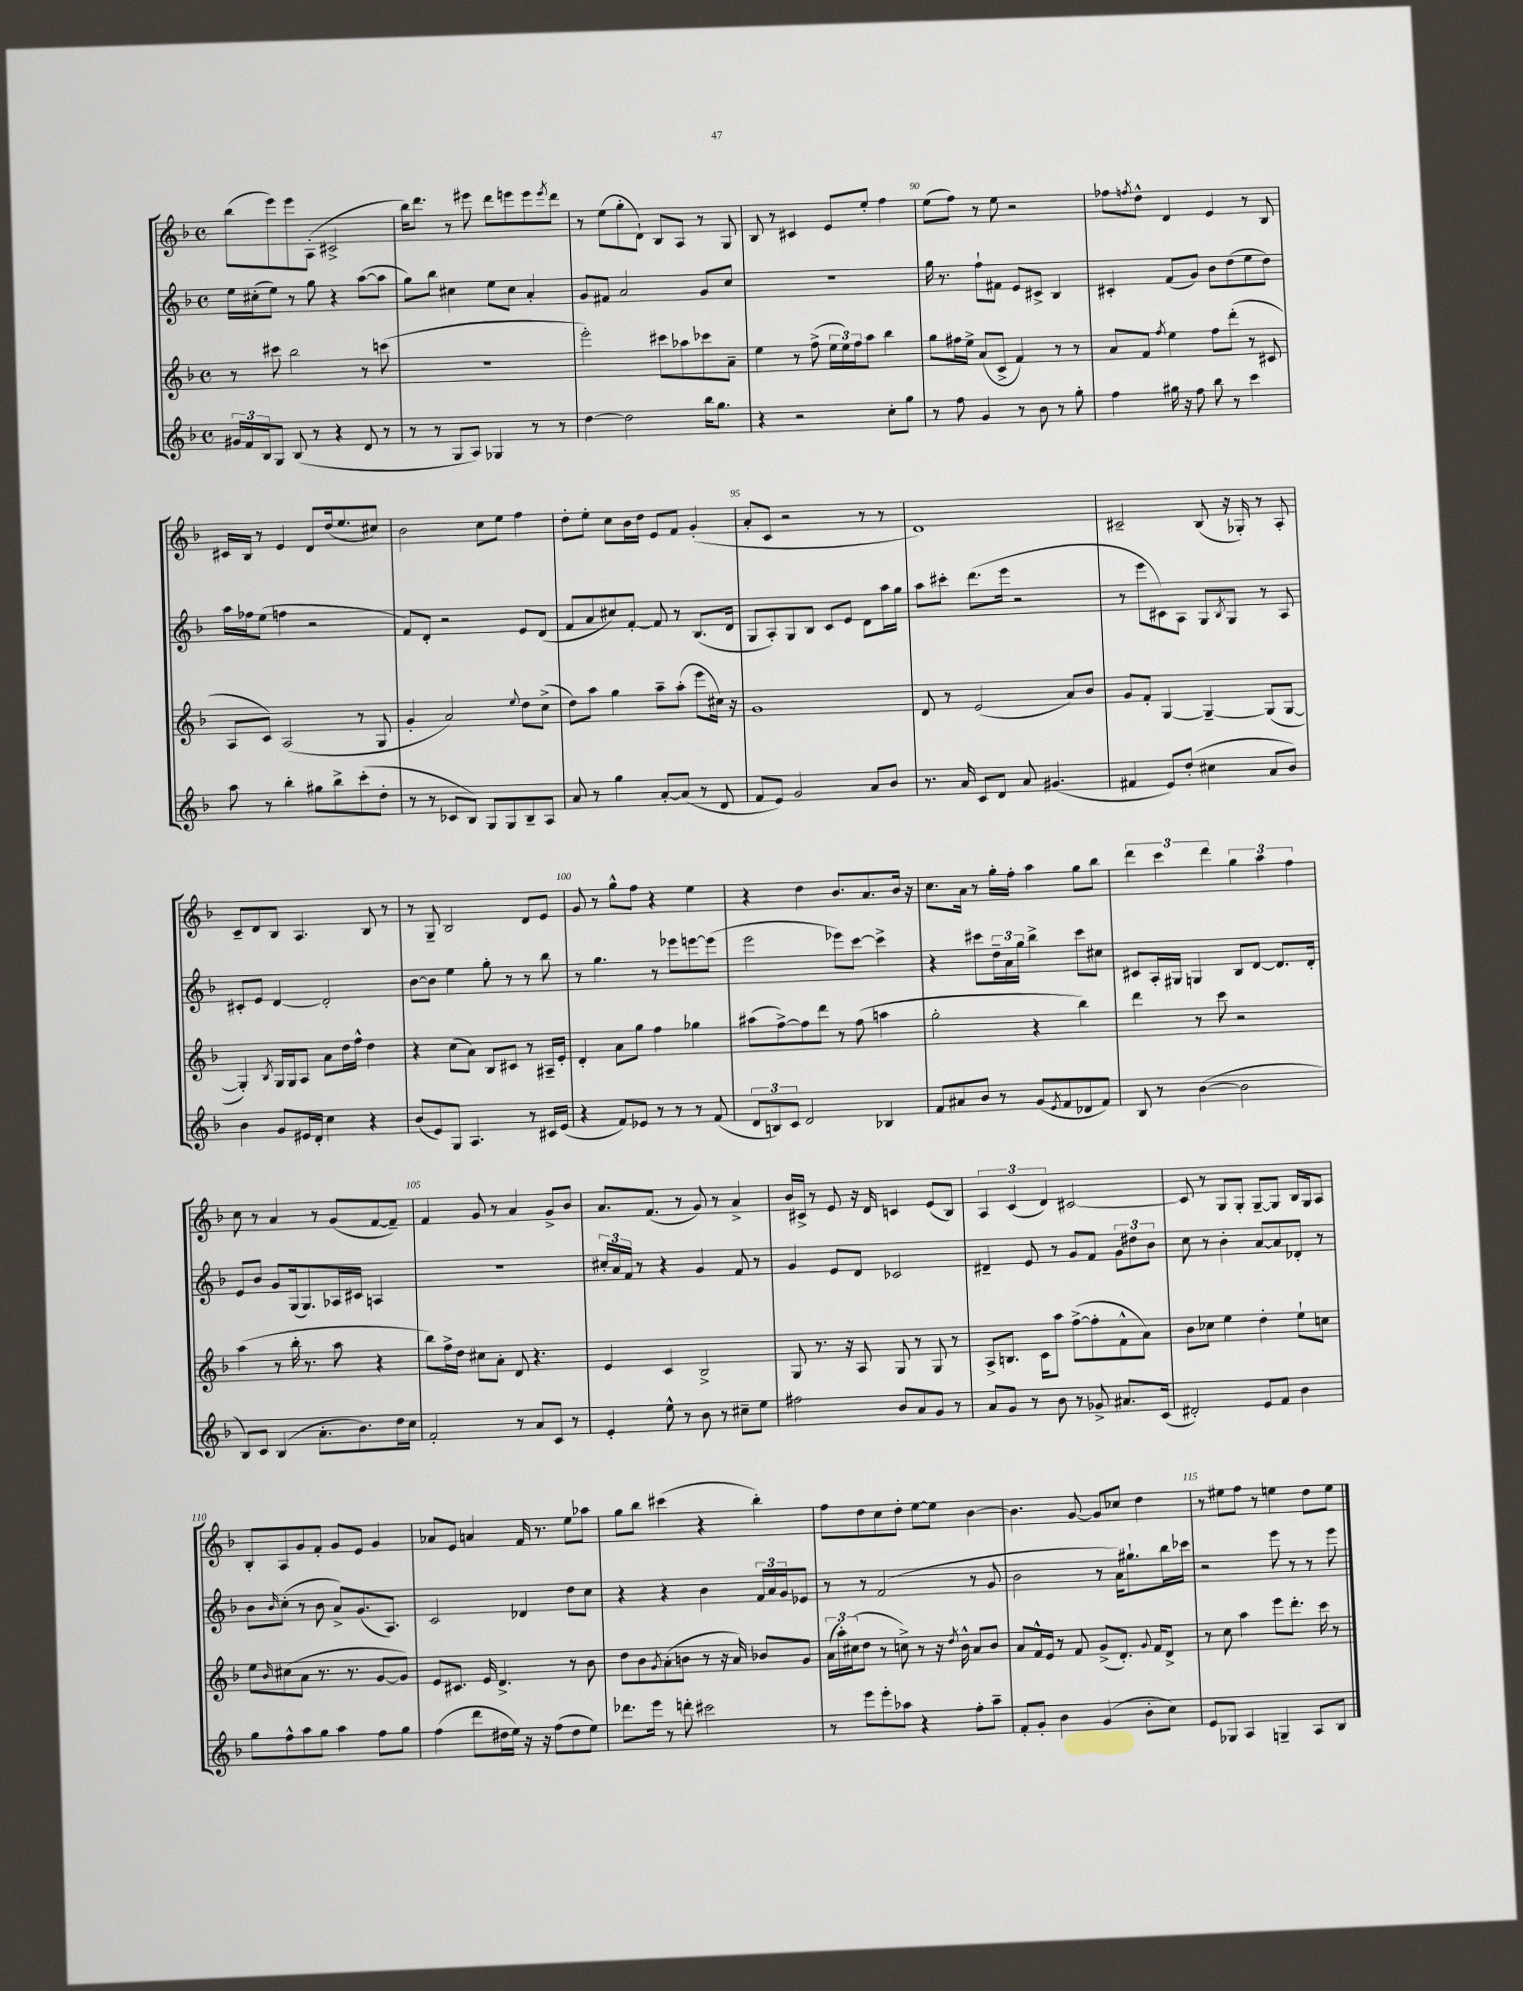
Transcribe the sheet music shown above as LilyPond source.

<<
\new StaffGroup <<
\new Staff = "s0" {
    \clef treble \key f \major \defaultTimeSignature \time 4/4
    bes''8( e'''8) e'''8 a8-.( cis'2-> |
    bes''16) d'''8. r8 eis'''8 d'''8 e'''8 e'''8 \acciaccatura { e'''8 } d'''8 |
    r8 e''8( g''8-. d'8-!) bes8 a8 r8 g8 |
    bes8 r8 cis'4 e'8 e''8-. f''4 |
    e''8( f''8) r8 e''8 r2 |
    fes''8 \acciaccatura { f''8 } d''8-^ d'4 e'4 r8 bes8 |
    cis'16 bes16 r8 e'4 d'8 d''16( e''8. cis''8) |
    bes'2 c''8 e''8 f''4 |
    d''8-. e''8-. c''8 bes'16 d''16 e'8 f'8 g'4-.( |
    a'8-. c'8 r2 r8 r8 |
    d'1) |
    cis'2-- bes8( r16 ges16-.) r8 a8-. |
    c'8-- d'8 bes8 a4. bes8 r8 |
    r8 g8-- bes2 d'8 e'8 |
    g'8 r8 g''8-^ f''8 r4 e''4 |
    r4 d''4 bes'8. a'8. bes'16 r16 |
    c''8. a'16 r8 g''16-. f''16-. a''4 g''8 bes''8 |
    \tuplet 3/2 { d'''4 c'''4 d'''4 } \tuplet 3/2 { g''4 a''4 f''4 } |
    c''8 r8 a'4 r8 g'8( f'8~ f'8--) |
    f'4 g'8 r8 a'4 g'8-> bes'8 |
    a'8. f'8.( r8 g'8) r8 a'4-> |
    bes'16 cis'16-> r8 e'8 r16 d'16 c'4 e'8( bes8) |
    \tuplet 3/2 { a4 c'4( d'4) } cis'2~ |
    cis'8 r8 g8 g8-. g8~-- g8 bes16 g16 a8 |
    bes8-. a8 g'8 f'8-. g'8 e'8 g'4 |
    aes'8 e'8 a'4 f'16 r8. e''8 aes''8 |
    g''8 bes''8 cis'''4( r4 bes''4-.) |
    f''8 d''8 c''8 d''8-. e''8~ e''8 bes'4~ |
    bes'4. g'8~ g'8 ces''8 d''4 |
    r8 eis''8 f''8 r8 e''4 d''8 e''8 \bar "|." |
}
\new Staff = "s1" {
    \clef treble \key f \major \defaultTimeSignature \time 4/4
    e''16 cis''16-.( e''8) r8 g''8 r4 a''8~( a''8 |
    g''8) bes''8 cis''4 e''8 cis''8 a'4-. |
    g'8 fis'8 a'2 g'8 c''8 |
    R1 |
    g''16 r8. f''8-! fis'8 e'8 cis'8-> bes4 |
    cis'4-. f'8( g'8) bes'8 d''8( e''8 d''8) |
    a''16 fes''16 e''8( f''4 r2 |
    f'8) d'8-. r2 e'8 d'8( |
    f'8 a'8 cis''8) f'8~-. f'8 r8 bes8.( d'16 |
    g8 a8-.) g8 bes8 c'8 e'8 d'8 a''16 g''16 |
    a''8 cis'''8-. d'''8.( e'''16 r2 |
    r8 e'''8 cis'8) a8 g8 \acciaccatura { bes8 } g8 r8 a8 |
    cis'8-. e'8 d'4~ d'2-. |
    bes'8~ bes'8 e''4 g''8-. r8 r8 bes''8 |
    r8 g''4. r8 ees'''8 e'''8~ e'''8( |
    e'''2 ees'''8) c'''8~ c'''4-> |
    r4 cis'''8 \tuplet 3/2 { d''16-- a'16 g''16 } bes''4-> cis'''8 cis''8 |
    cis'8 a16-. gis16 g4 bes8 d'8~ d'8. d'16-. |
    e'8 bes'8 g'8 g16( g8.) aes16 cis'16 a4 |
    r1 |
    \tuplet 3/2 { cis''16-. a'16 f'16 } r8 r4 g'4 f'8 r8 |
    g'4 e'8 d'8 ces'2 |
    dis'4-- e'8 r8 g'8 f'8 \tuplet 3/2 { g'8 dis''8 bes'8 } |
    c''8 r8 bes'4-. a'8~ a'8 des'8-. r8 |
    bes'8 \grace { bes'16 } c''8-.( r8 bes'8 a'8->) g'8.( a8.) |
    c'2 des'4 d''8 c''8 |
    r4 r4 bes'4 \tuplet 3/2 { f'16 a'16 g'16 } ees'8 |
    r8 r8 f'2( r8 g'8 |
    bes'2 r8 a'16) gis''8.-! bes''16 ces'''16 |
    r2 e'''8 r8 r8 e'''8 \bar "|." |
}
\new Staff = "s2" {
    \clef treble \key f \major \defaultTimeSignature \time 4/4
    r8 cis'''8 bes''2 r8 c'''8( |
    R1 |
    e'''2-.) cis'''8 aes''8 ces'''8 a'8-- |
    e''4 r8 f''8->( \tuplet 3/2 { e''16 e''16) f''16 } a''8 bes''4 |
    g''8 fis''16 e''16-> a'8( c'8-> f'4) r8 r8 |
    a'8 f'8 \acciaccatura { f''8 } e''4 f''8 d'''8-.( r8 cis'8 |
    a8 c'8) a2( r8 g8 |
    g'4-. a'2) \appoggiatura { e''8 } d''8 c''8->( |
    d''8) a''8 g''4 a''8-- a''8-.( e'''8 cis''16) r16 |
    g'1 |
    d'8 r8 e'2( a'8) bes'8 |
    g'8 f'8-. g4~ g4~-- g8( g8~ |
    g4-.) \acciaccatura { bes8 } g16 g16 a8 a'8 d''16 f''16-^ d''4 |
    r4 c''8( a'8) bes8 cis'8 r8 ais16-- e'16-. |
    d'4-. a'8 g''8 f''4 ges''4 |
    ais''8( f''8~->) f''8 d'''8 r8 f''8( a''4 |
    g''2-. r4 bes''4) |
    d'''4 r8 c'''8 r2 |
    a''4( r8 bes''16-. r8. a''8 r4 |
    bes''8) f''16-> d''16 cis''8 a'8-. d'8 r4. |
    e'4 c'4 bes2-> |
    g8 r8. r16 a8 g8 r8 g8 r8 |
    a8-> b8. c'16 a''8 f''8~->( f''8-. f'8-^ a'8) |
    bes'8 ces''8 e''4 d''4-. e''8-! c''8 |
    e''8 \grace { bes'16 } cis''8( a'8 r8. r8. g'8~ g'8) |
    e'8 cis'8. e'16 d'4.-> r8 bes'8 |
    d''8 bes'8 \acciaccatura { g'8 } a'8-.( b'8 r8 r16 a'16) bes'8 g'8 |
    \tuplet 3/2 { a'16( a''16-.) cis''16( } d''8 r8 c''8->) r8 r16 \acciaccatura { d''8 } bes'16-^ a'8 bes'8 |
    a'8 f'16-^ e'16 r8 f'8 g'8->( d'8.-.) \appoggiatura { g'8 } f'16 d'8-> |
    r8 c''8 a''4 e'''8 d'''8.-. c'''16 r8 \bar "|." |
}
\new Staff = "s3" {
    \clef treble \key f \major \defaultTimeSignature \time 4/4
    \tuplet 3/2 { gis'16 f'16 bes16 } g8 bes8( r8 r4 d'8 r8 |
    r8 r8 g8 a8) ges4 r8 r8 |
    d''4~ d''2 bes''16 g''8. |
    r4 r2 c''8-. g''8 |
    r8 f''8 g'4 r8 bes'8 r8 g''8-. |
    f''4 gis''16 r16 f''8 bes''8 r8 c'''4 |
    a''8 r8 bes''4-. gis''8 bes''8-> c'''8-.( d''8-. |
    r8 r8 ces'8 bes8) g8 g8 bes8-- a8 |
    a'8 r8 g''4 a'8~-. a'8( r8 d'8 |
    f'8 e'8) g'2 a'8 bes'8 |
    r8. a'16 c'8 d'8 a'8 gis'4.( |
    fis'4 e'8) d''8-.( cis''4 a'8 bes'8) |
    bes'4 g'8 eis'16 d'16-. c''4 r4 |
    bes'8( e'8) g8 a4. r8 cis'16 e'16( |
    r4 f'8) ees'8 r8 r8 r8 f'8( |
    \tuplet 3/2 { d'8 b8) c'8 } d'2 bes4 |
    f'8 ais'8 bes'8 r8 g'8( \acciaccatura { e'8 } f'8 des'8 f'8) |
    bes8 r8 bes'4~( bes'2 |
    bes8) c'8 bes4( a'8.-. bes'8.) d''16 c''16 |
    f'2-. r8 a'8 c'8 r8 |
    e'4-. e''8-^ r8 bes'8 r8 cis''8-- e''8 |
    fis''2 bes'8 a'8 g'8 r8 |
    a'8 g'8 r8 bes'8 r8 ges'8-> ais'8. c'16( |
    dis'2-.) e'8 f'8 bes'4 |
    g''8 f''8-^ a''8 g''8 a''4 f''8 g''8 |
    f''4( d'''8 dis''16 e''16) r16 r16 f''8( dis''8 e''8) |
    des'''8. e'''16 r8 d'''8-. cis'''2 |
    r8 e'''8 e'''8-. aes''8 r4 f''8-. aes''8-- |
    f'8-. g'8-. bes'4 g'4( bes'8-. c''8) |
    e'8 ges8 a4 g4-- a8 bes8 \bar "|." |
}
>>
>>
\layout { \context { \Score currentBarNumber = #86 \override BarNumber.break-visibility = ##(#f #t #t) barNumberVisibility = #(every-nth-bar-number-visible 5) } }
